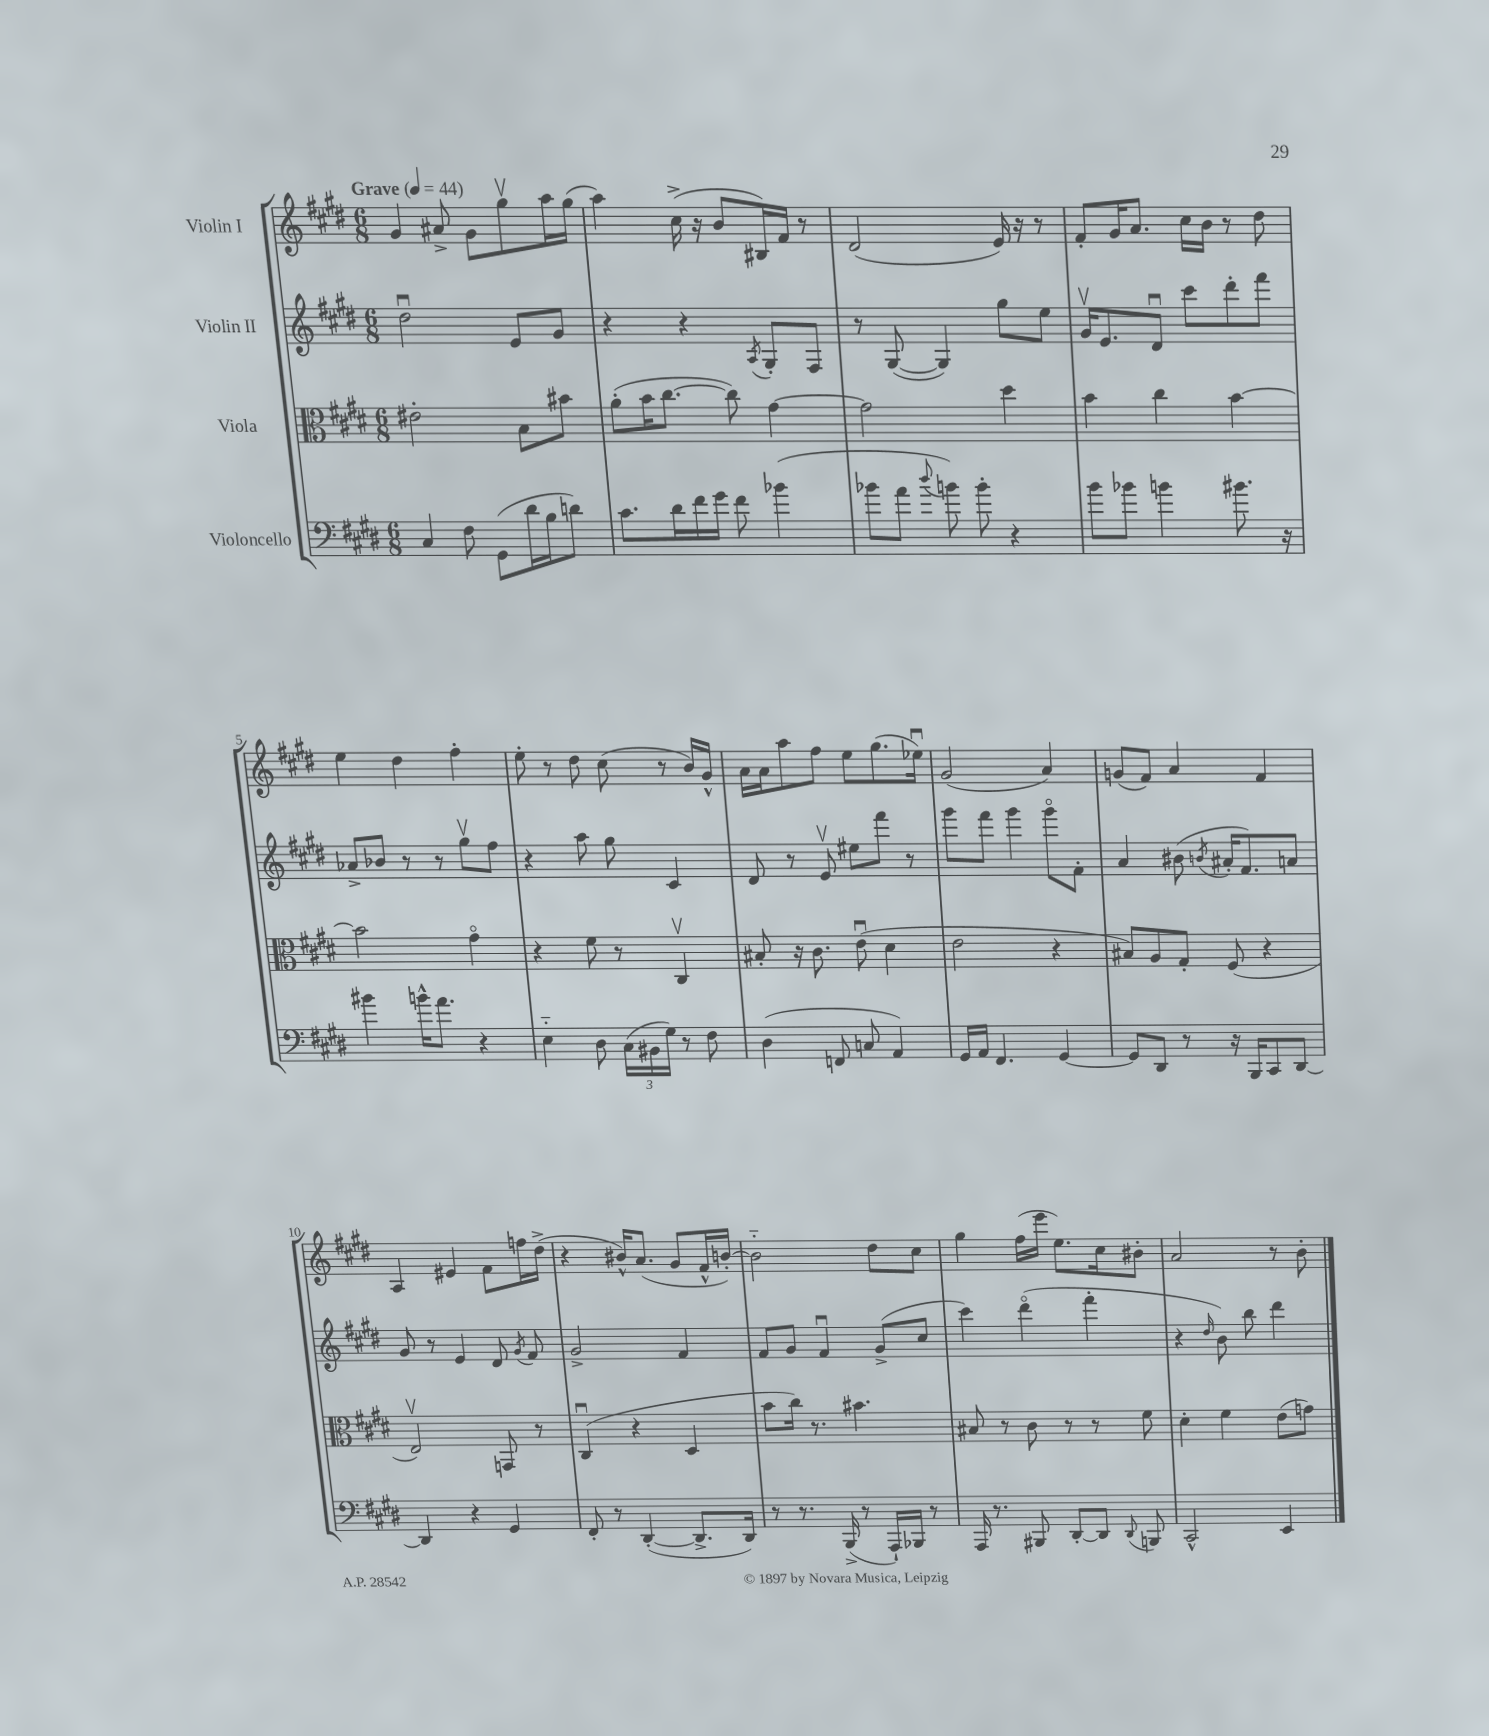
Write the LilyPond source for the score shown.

<<
\new StaffGroup <<
\new Staff = "s0" \with { instrumentName = "Violin I" } {
    \clef treble \key e \major \numericTimeSignature \time 6/8 \tempo "Grave" 4 = 44
    \autoBeamOff gis'4 ais'8-> gis'8[ gis''8\upbow a''16 gis''16]( |
    a''4) cis''16->( r16 b'8[ bis16) fis'16] r8 |
    dis'2( e'16) r16 r8 |
    fis'8[-. gis'16 a'8.] cis''16[ b'16] r8 dis''8 |
    e''4 dis''4 fis''4-. |
    e''8-. r8 dis''8 cis''8( r8 b'16[) gis'16]-^ |
    a'16[ a'16 a''8 fis''8] e''8[ gis''8.( ees''16]\downbow) |
    gis'2( a'4) |
    g'8[( fis'8]) a'4 fis'4 |
    a4 eis'4 fis'8[ f''16 dis''16]->( |
    r4 bis'16[-^) a'8.]( gis'8[ fis'16-^ b'16]~-.) |
    b'2-_ dis''8[ cis''8] |
    gis''4 fis''16[( e'''16] e''8.[) cis''16 bis'8]-. |
    a'2 r8 b'8-. \bar "|." |
}
\new Staff = "s1" \with { instrumentName = "Violin II" } {
    \clef treble \key e \major \numericTimeSignature \time 6/8
    \autoBeamOff dis''2\downbow e'8[ gis'8] |
    r4 r4 \acciaccatura { a8 } gis8[-. fis8] |
    r8 gis8~( gis4) gis''8[ e''8] |
    gis'16[\upbow e'8. dis'8]\downbow cis'''8[ dis'''8-. fis'''8] |
    aes'8[-> bes'8] r8 r8 gis''8[\upbow fis''8] |
    r4 a''8 gis''8 cis'4 |
    dis'8 r8 e'8\upbow eis''8[ fis'''8] r8 |
    gis'''8[ fis'''8] gis'''4 gis'''8[\flageolet fis'8]-. |
    a'4 bis'8( \acciaccatura { b'8 } ais'16[-. fis'8.) a'8] |
    gis'8 r8 e'4 dis'8 \acciaccatura { gis'8 } fis'8 |
    gis'2-> fis'4 |
    fis'8[ gis'8] fis'4\downbow gis'8[->( cis''8] |
    cis'''4) dis'''4\flageolet( fis'''4-. |
    r4 \grace { dis''16 } b'8) b''8 dis'''4 \bar "|." |
}
\new Staff = "s2" \with { instrumentName = "Viola" } {
    \clef alto \key e \major \numericTimeSignature \time 6/8
    \autoBeamOff eis'2-. b8[ bis'8] |
    a'8[-.( b'16 cis''8.]~ cis''8) gis'4~ |
    gis'2 dis''4 |
    b'4 cis''4 b'4~ |
    b'2 gis'4\flageolet |
    r4 fis'8 r8 cis4\upbow |
    bis8-. r16 cis'8. e'8\downbow( dis'4 |
    e'2 r4 |
    bis8[) a8 gis8]-. fis8( r4 |
    e2\upbow) g,8 r8 |
    cis4\downbow( r4 dis4 |
    b'8[ cis''16]) r8. bis'4. |
    bis8 r8 cis'8 r8 r8 fis'8 |
    dis'4-. fis'4 e'8[( g'8]) \bar "|." |
}
\new Staff = "s3" \with { instrumentName = "Violoncello" } {
    \clef bass \key e \major \numericTimeSignature \time 6/8
    \autoBeamOff cis4 fis8 gis,8[( dis'16 b16 d'8]) |
    cis'8.[ dis'16 fis'16 gis'16] fis'8 bes'4( |
    bes'8[ a'8] \appoggiatura { dis''8 } b'8) b'8-. r4 |
    b'8[ bes'8] b'4 bis'8. r16 |
    bis'4 b'16[-^ a'8.] r4 |
    e4-_ dis8 \tuplet 3/2 { cis16[( bis,16 gis16]) } r8 fis8 |
    dis4( f,8 c8 a,4) |
    gis,16[ a,16] fis,4. gis,4~ |
    gis,8[ dis,8] r8 r16 b,,16[ cis,8 dis,8]~ |
    dis,4 r4 gis,4 |
    fis,8-. r8 dis,4~-.( dis,8.[-> dis,16]) |
    r8 r8. b,,16->( r8 a,,16[-!) bes,,16] r8 |
    a,,16 r8. bis,,8 dis,8[~-. dis,8] \appoggiatura { dis,8 } b,,8 |
    cis,2-^ e,4 \bar "|." |
}
>>
>>
